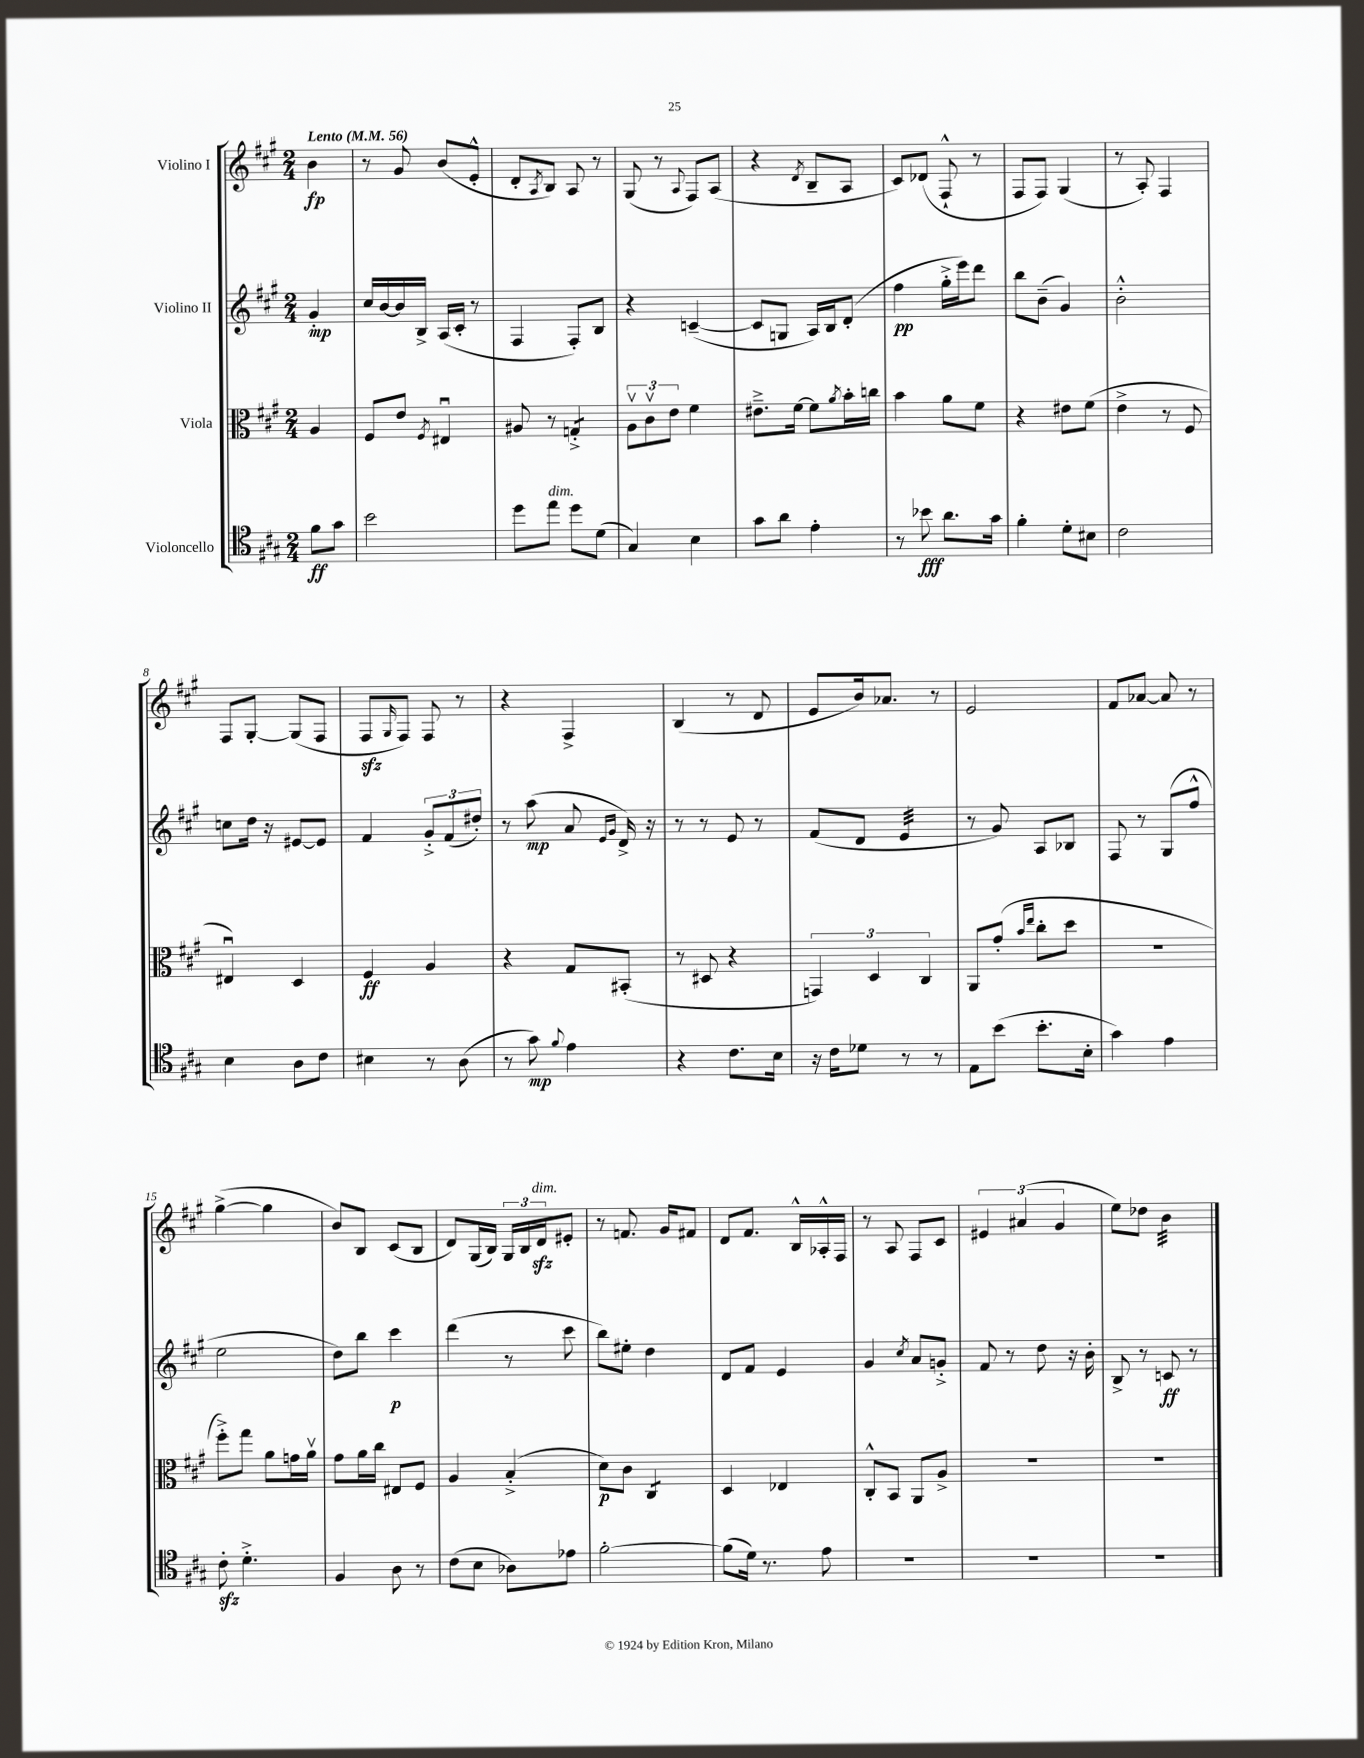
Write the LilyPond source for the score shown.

<<
\new StaffGroup <<
\new Staff = "s0" \with { instrumentName = "Violino I" } {
    \clef treble \key a \major \numericTimeSignature \time 2/4 \partial 4 \tempo "Lento" 4 = 56
    b'4\fp |
    r8 gis'8 b'8( e'8-.-^ |
    d'8-. \acciaccatura { a8 } b8) a8 r8 |
    gis8( r8 \appoggiatura { a8 } fis8) a8( |
    r4 \acciaccatura { d'8 } b8-- a8 |
    cis'8) des'8( fis8-!-^ r8 |
    fis8 fis8) gis4( |
    r8 a8-.) fis4 |
    fis8 gis8~-. gis8( fis8 |
    fis8\sfz \grace { gis16 } fis8) fis8 r8 |
    r4 fis4-> |
    b4( r8 d'8 |
    e'8 b'16) aes'8. r8 |
    e'2 |
    fis'8 aes'8~ aes'8 r8 |
    gis''4~->( gis''4 |
    b'8) b8 cis'8( b8 |
    d'8) gis16( b16) \tuplet 3/2 { gis16 b16 d'16\sfz^\markup { \italic "dim." } } eis'8-. |
    r8 f'8. gis'16 fis'8 |
    d'8 fis'8. b16-^ aes16-.-^ fis16 |
    r8 a8 fis8 cis'8 |
    \tuplet 3/2 { eis'4 ais'4( gis'4 } |
    e''8) des''8 b'4:32 \bar "|." |
}
\new Staff = "s1" \with { instrumentName = "Violino II" } {
    \clef treble \key a \major \numericTimeSignature \time 2/4 \partial 4
    gis'4-.\mp |
    cis''16 b'16~ b'16 b16-> a16( cis'16-. r8 |
    fis4 fis8-.) b8 |
    r4 c'4~--( |
    c'8 g8 a16) b16 d'8-.( |
    fis''4\pp gis''16-.-> e'''16) d'''8 |
    b''8 b'8--( gis'4) |
    b'2-.-^ |
    c''8 d''16 r16 eis'8~ eis'8 |
    fis'4 \tuplet 3/2 { gis'8-.-> fis'8( dis''8-.) } |
    r8 a''8\mp( a'8 \grace { e'16 gis'16 } d'16->) r16 |
    r8 r8 e'8 r8 |
    fis'8( d'8 e'4:32 |
    r8 gis'8) a8 bes8 |
    fis8 r8 gis8( fis''8-^ |
    e''2 |
    d''8) b''8 cis'''4\p |
    d'''4( r8 cis'''8 |
    b''8) eis''8-. d''4 |
    d'8 fis'8 e'4 |
    gis'4 \acciaccatura { cis''8 } a'8 g'8-.-> |
    fis'8 r8 d''8 r16 b'16-. |
    b8-> r8 c'8\ff r8 \bar "|." |
}
\new Staff = "s2" \with { instrumentName = "Viola" } {
    \clef alto \key a \major \numericTimeSignature \time 2/4 \partial 4
    a4 |
    fis8 e'8 \acciaccatura { fis8 } eis4\downbow |
    ais8 r8 g4:8-.-> |
    \tuplet 3/2 { a8\upbow cis'8\upbow e'8 } fis'4 |
    eis'8.---> fis'16~ fis'8 \acciaccatura { a'8 } b'16-. c''16 |
    b'4 a'8 fis'8 |
    r4 eis'8 fis'8( |
    e'4-> r8 fis8 |
    eis4\downbow) d4 |
    fis4\ff a4 |
    r4 gis8 bis,8-.( |
    r8 dis8 r4 |
    \tuplet 3/2 { g,4) d4 cis4 } |
    a,8 gis'8-.( \grace { b'16 e''16 } cis''8-. d''8 |
    R2 |
    fis''8-.->) gis''8 a'8 g'16 a'16\upbow |
    gis'8 a'16 cis''16 eis8 fis8 |
    a4 b4-.->( |
    d'8\p) cis'8 cis4:8 |
    d4 ees4 |
    cis8-.-^ b,8 a,8 a8-> |
    R2 |
    R2 \bar "|." |
}
\new Staff = "s3" \with { instrumentName = "Violoncello" } {
    \clef tenor \key a \major \numericTimeSignature \time 2/4 \partial 4
    fis'8\ff gis'8 |
    b'2 |
    d''8 e''8^\markup { \italic "dim." } d''8 d'8( |
    gis4) b4 |
    gis'8 a'8 e'4-. |
    r8 bes'8\fff a'8. gis'16 |
    fis'4-. d'8-. bis8 |
    cis'2 |
    b4 a8 cis'8 |
    bis4 r8 a8( |
    r8 gis'8\mp) \appoggiatura { fis'8 } e'4 |
    r4 cis'8. b16 |
    r16 cis'16 des'8 r8 r8 |
    e8 b'8( b'8.-. b16-. |
    gis'4) e'4 |
    cis'8-.\sfz d'4.-.-> |
    fis4 a8 r8 |
    cis'8( b8 aes8) ees'8 |
    fis'2~-. |
    fis'8( d'16) r8. e'8 |
    R2 |
    R2 |
    R2 \bar "|." |
}
>>
>>
